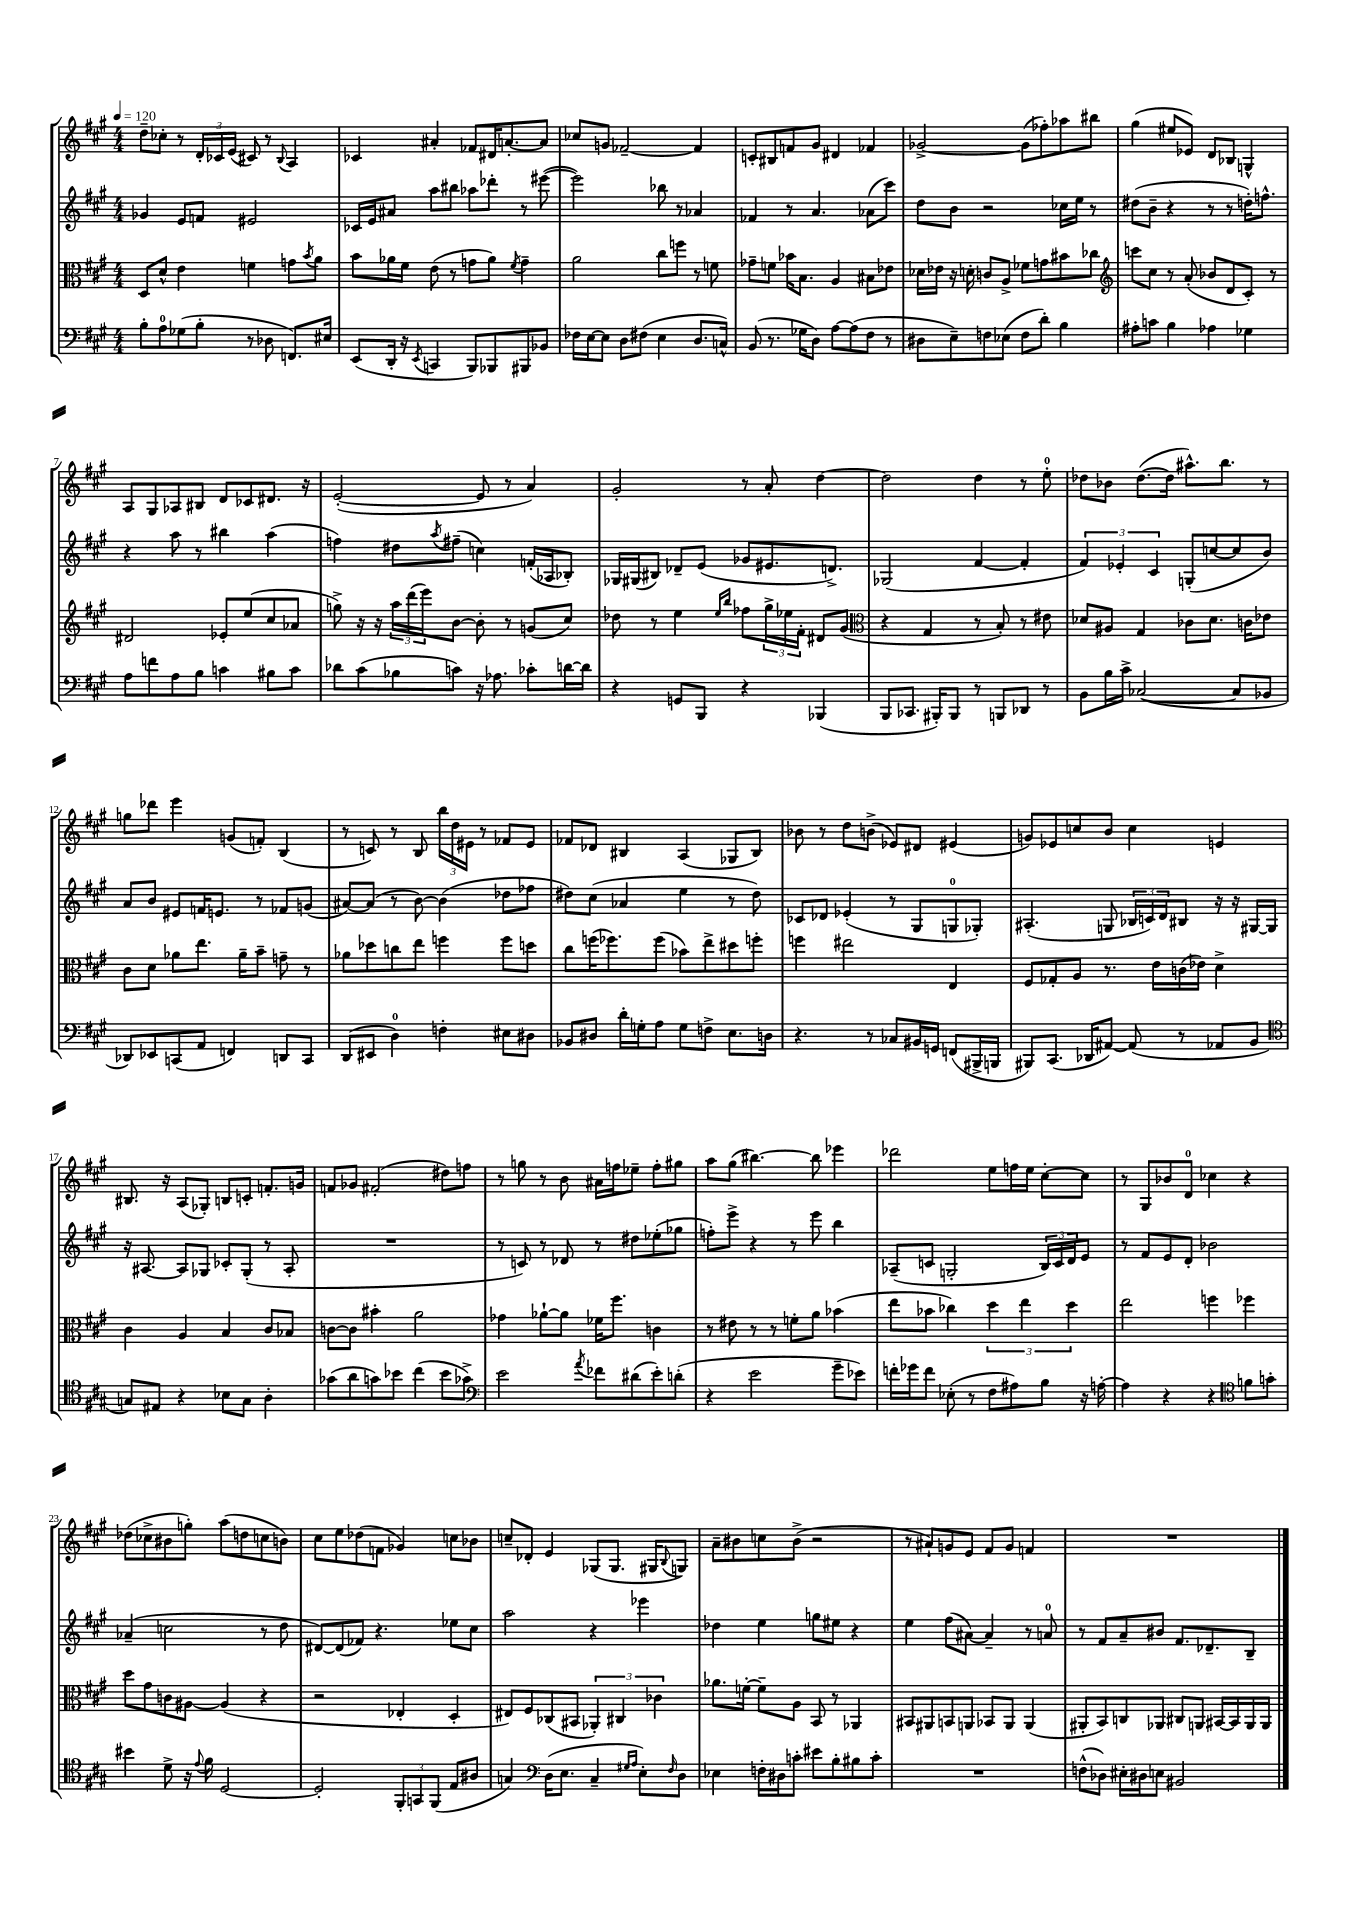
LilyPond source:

<<
\new StaffGroup <<
\new Staff = "s0" {
    \clef treble \key a \major \numericTimeSignature \time 4/4 \tempo 4 = 120
    d''8-- ces''8-. r8 \tuplet 3/2 { d'16-. ces'16 e'16( } cis'8) r8 \appoggiatura { b8 } a4 |
    ces'4 ais'4-. fes'8 dis'16 a'8.~-. a'8 |
    ces''8 g'8 fes'2~-- fes'4 |
    c'8-. bis8 f'8 gis'8 dis'4 fes'4 |
    ges'2~-> ges'8( fes''8-.) aes''8 bis''8 |
    gis''4( eis''8 ees'8) d'8 bes8 g4-^ |
    a8 gis8 aes8 bis8 d'8 ces'8 dis'8. r16 |
    e'2~-.( e'8 r8 a'4) |
    gis'2-. r8 a'8-. d''4~ |
    d''2 d''4 r8 e''8-0-. |
    des''8 bes'8 des''8.~( des''16 ais''8.-^) b''8. r8 |
    g''8 des'''8 e'''4 g'8( f'8-.) b4( |
    r8 c'8) r8 b8 \tuplet 3/2 { b''16 d''16 eis'16 } r8 fes'8 eis'8 |
    fes'8 des'8 bis4 a4( ges8 bis8) |
    bes'8 r8 d''8 b'8->( ees'8) dis'8 eis'4( |
    g'8) ees'8 c''8 b'8 c''4 e'4 |
    bis8. r16 a8( ges8-.) b8 c'8-. f'8.-. g'16 |
    f'8 ges'8 fis'2-.( dis''8) f''8 |
    r8 g''8 r8 b'8 ais'16 f''16 ees''8-- f''8-. gis''8 |
    a''8 gis''8( bis''4.~) bis''8 ees'''4 |
    des'''2 e''8 f''16 e''16 cis''8~-. cis''8 |
    r8 gis8 bes'8 d'8-0 ces''4 r4 |
    des''8( ces''8-> bis'8 g''8-.) a''8( d''8 c''8 b'8) |
    cis''8 e''8 des''8( f'8 ges'4) c''8 bes'8 |
    c''8-- des'8-. e'4 ges8( ges8. gis16 \appoggiatura { b8 } g8) |
    a'8-- bis'8 c''8 bis'8->( r2 |
    r8 ais'8-!) g'8 e'8 fis'8 g'8 f'4 |
    R1 \bar "|." |
}
\new Staff = "s1" {
    \clef treble \key a \major \numericTimeSignature \time 4/4
    ges'4 e'8 f'8 eis'2 |
    ces'16 e'16 ais'8 a''8 bis''8 aes''8 des'''8-. r8 eis'''8~( |
    eis'''2) bes''8 r8 aes'4 |
    fes'4 r8 a'4. aes'8( cis'''8) |
    d''8 b'8 r2 ces''16 e''16 r8 |
    dis''8( b'8-- r4 r8 r8 d''16-.) f''8.-^ |
    r4 a''8 r8 bis''4 a''4( |
    f''4) dis''8 \acciaccatura { a''8 } fis''8--( c''4) f'16-.( aes16 bes8-.) |
    ges16 gis16( bis8) des'8-- e'8( ges'8 eis'8. d'8.->) |
    ges2( fis'4~ fis'4-. |
    \tuplet 3/2 { fis'4) ees'4-. cis'4 } g8-.( c''8~ c''8 b'8) |
    a'8 b'8 eis'8 f'16 e'8. r8 fes'8 g'8( |
    ais'8~) ais'8( r8 b'8~) b'4( des''8 fes''8 |
    dis''8) cis''8( aes'4 e''4 r8 dis''8) |
    ces'8 des'8 ees'4-.( r8 gis8 g8-0 ges8-.) |
    ais4.-.( g8 \tuplet 3/2 { bes16 c'16) d'16 } bis8 r16 r16 gis16~ gis16 |
    r16 ais8.~ ais8 ges8 ces'8-. ges8-.( r8 ais8-. |
    R1 |
    r8 c'8) r8 des'8 r8 dis''8 ees''8-.( ges''8 |
    f''8-.) e'''8-> r4 r8 e'''8 b''4 |
    aes8--( c'8 g2-. \tuplet 3/2 { b16) c'16 d'16 } e'8 |
    r8 fis'8 e'8 d'8-. bes'2 |
    aes'4--( c''2 r8 d''8 |
    dis'8~) dis'8( fes'8) r4. ees''8 cis''8 |
    a''2 r4 ees'''4 |
    des''4 e''4 g''8 eis''8 r4 |
    e''4 fis''8( ais'8~) ais'4-- r8 a'8-0 |
    r8 fis'8 a'8-- bis'8 fis'8. des'8.-- b8-- \bar "|." |
}
\new Staff = "s2" {
    \clef alto \key a \major \numericTimeSignature \time 4/4
    d8 d'8-^ e'4 f'4 g'8 \acciaccatura { b'8 } a'8 |
    b'8 aes'16 fis'16 e'8( r8 g'8 aes'8) \acciaccatura { fis'8 } g'4-- |
    a'2 cis''8 f''8 r8 f'8 |
    ges'8-- f'8 bes'16 b8. a4 bis8 ees'8 |
    des'16 ees'16 r16 d'16-. c'8 a8-> fes'8 g'8 bis'8 ces''8 |
    \clef treble c'''8 cis''8 r8 a'8-.( bes'8 d'8 cis'8-.) r8 |
    dis'2 ees'8-. e''8( cis''8 aes'8 |
    g''8->) r16 r16 \tuplet 3/2 { a''16 d'''16( e'''16) } b'8~ b'8-. r8 g'8( cis''8) |
    des''8 r8 e''4 \grace { e''16 b''16 } fes''8 \tuplet 3/2 { gis''16-> ees''16 fis'16-. } dis'8 gis'8( |
    \clef alto r4 gis4 r8 b8-.) r8 eis'8 |
    des'8 ais8 gis4 ces'8 des'8. c'16 ees'8 |
    cis'8 d'8 aes'8 e''8. aes'16-- b'8-- g'8-- r8 |
    aes'8 des''8 c''8 e''8 f''4 f''8 d''8 |
    cis''8 f''16( fes''8.) fes''8( bes'8) e''8-> dis''8 f''8-. |
    f''4 eis''2 e4 |
    fis8 ges8-. a8 r8. e'16 c'16( ees'16) d'4-> |
    cis'4 a4 b4 cis'8 bes8 |
    c'8~ c'8 bis'4-. a'2 |
    ges'4 aes'8~-! aes'8 fes'16 fis''8. c'4 |
    r8 eis'8 r8 r8 f'8-. a'8 bes'4( |
    e''8 bes'8 ces''4) \tuplet 3/2 { d''4 e''4 d''4 } |
    e''2 f''4 fes''4 |
    d''8 gis'8 c'8 ais8~ ais4( r4 |
    r2 ees4-. d4-. |
    eis8) fis8 ces8( bis,8 \tuplet 3/2 { aes,4-.) cis4 ces'4 } |
    aes'8. f'16~-. f'8-- a8 b,8 r8 aes,4 |
    bis,8 ais,8 b,8 a,8 bes,8 a,8 a,4( |
    ais,8-. b,8) c8 aes,8 cis8 a,8 bis,16~ bis,16 a,16 a,16 \bar "|." |
}
\new Staff = "s3" {
    \clef bass \key a \major \numericTimeSignature \time 4/4
    b8-. a8-0 ges8( b8-. r8 des8 f,8.) eis16 |
    e,8( d,16-. r16 \acciaccatura { e,8 } c,4 b,,8) bes,,8 bis,,8 bes,8 |
    fes16 e16~ e8 d8 fis8( e4 d8. c16-^) |
    b,8( r8. ges16 d8) a8~ a8( fis8 r8 |
    dis8 e8--) f8 ees8( f8 d'8-.) b4 |
    ais8-. c'8 b4 aes4 ges4 |
    a8 f'8 a8 b8 c'4 bis8 c'8 |
    des'8 cis'8( bes8 c'8) r16 aes8. ces'8-. d'16~ d'16 |
    r4 g,8 b,,8 r4 bes,,4( |
    b,,8 ces,8. bis,,16-.) bis,,8 r8 b,,8 des,8 r8 |
    b,8 b16 cis'16-> ces2~( ces8 bes,8 |
    des,8) ees,8 c,8( a,8 f,4) d,8 c,8 |
    d,8( eis,8 d4-0) f4-. eis8 dis8 |
    bes,8 dis8 d'16-. g16-. a8 g8 f8-> e8. d16 |
    r4. r8 ces8 bis,16 g,16 f,8( bis,,16-> b,,16 |
    bis,,8) cis,8.( des,16 ais,8~) ais,8( r8 aes,8 b,8 |
    \clef tenor g8) eis8 r4 bes8 g8 a4-. |
    ges'8( a'8 g'8) bes'8 cis''4( bes'8 ges'8->) |
    \clef bass e'2 \acciaccatura { a'8 } fes'8 dis'8( e'8-.) d'8-.( |
    r4 e'2 gis'8-- ees'8) |
    f'16-. ges'16 f'8 ees8-.( r8 fis8 ais8) b8 r16 a16~-. |
    a4 r4 r4 \clef tenor f'8 g'8-. |
    bis'4 d'8-> r16 \appoggiatura { e'8 } fis'16 d2~ |
    d2-. \tuplet 3/2 { fis,8-. g,8 fis,8( } e8 ais8 |
    g4) \clef bass d16( e8. cis4-- \grace { gis16 a16 } e8-.) \grace { fis16 } d8 |
    ees4 f16-. dis16 c'8-. eis'8 b8-. bis8 c'8-. |
    R1 |
    f8-^( des8) eis16-. dis16 e8 bis,2 \bar "|." |
}
>>
>>
